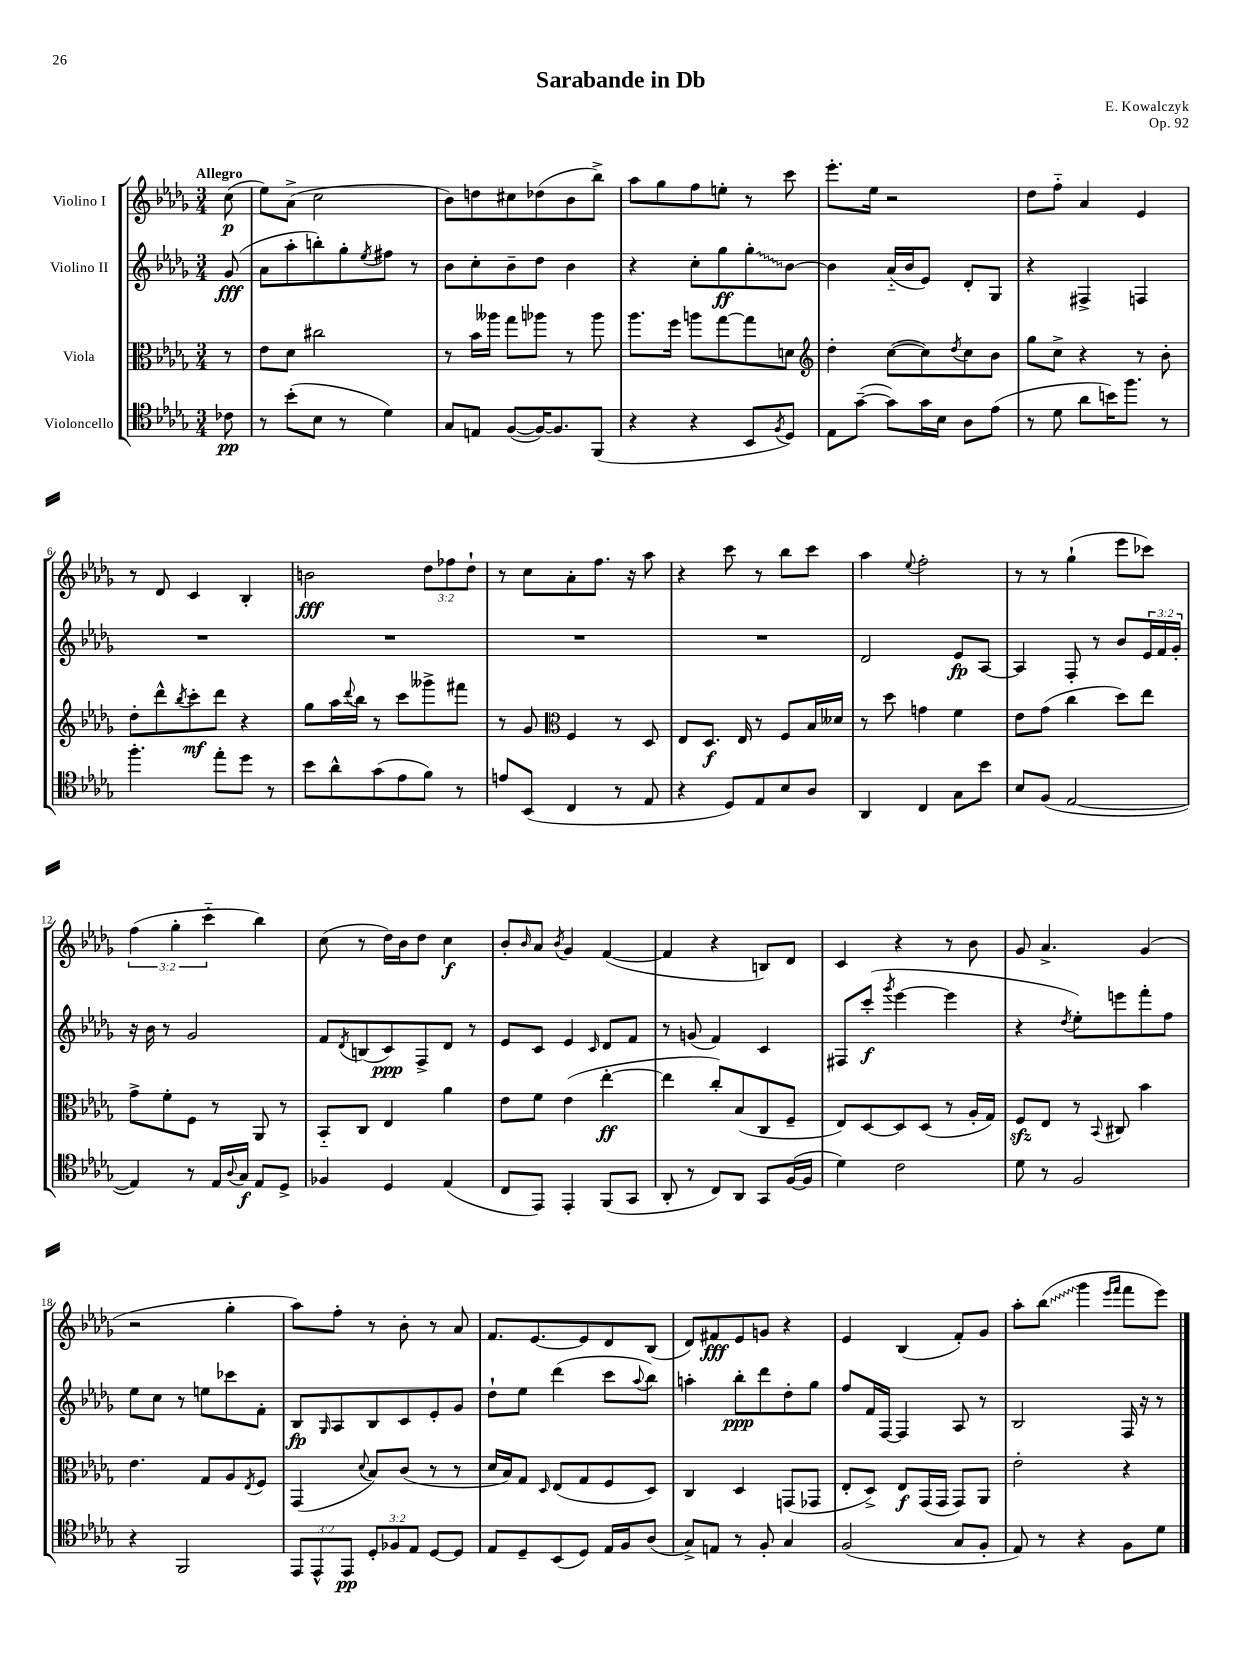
\header { title = "Sarabande in Db" composer = "E. Kowalczyk" opus = "Op. 92" }
<<
\new StaffGroup <<
\new Staff = "s0" \with { instrumentName = "Violino I" } {
    \clef treble \key des \major \numericTimeSignature \time 3/4 \override Staff.TupletNumber.text = #tuplet-number::calc-fraction-text \partial 8 \tempo "Allegro"
    c''8\p( |
    ees''8) aes'8->( c''2 |
    bes'8) d''8 cis''8 des''8( bes'8 bes''8->) |
    aes''8 ges''8 f''8 e''8-. r8 c'''8 |
    ees'''8.-. ees''16 r2 |
    des''8 f''8-_ aes'4 ees'4 |
    r8 des'8 c'4 bes4-. |
    b'2\fff \tuplet 3/2 { des''8 fes''8 des''8-! } |
    r8 c''8 aes'8-. f''8. r16 aes''8 |
    r4 c'''8 r8 bes''8 c'''8 |
    aes''4 \appoggiatura { ees''8 } f''2-. |
    r8 r8 ges''4-!( ees'''8 ces'''8) |
    \tuplet 3/2 { f''4( ges''4-. c'''4-_ } bes''4) |
    c''8( r8 des''16) bes'16 des''8 c''4\f |
    bes'8-. \grace { bes'16 } aes'8 \acciaccatura { bes'8 } ges'4 f'4~( |
    f'4 r4 b8) des'8 |
    c'4 r4 r8 bes'8 |
    ges'8 aes'4.-> ges'4( |
    r2 ges''4-. |
    aes''8) f''8-. r8 bes'8-. r8 aes'8 |
    f'8. ees'8.~ ees'8 des'8 bes8( |
    des'8) fis'8\fff ees'8 g'8 r4 |
    ees'4 bes4( f'8-.) ges'8 |
    aes''8-. \once \override Glissando.style = #'zigzag bes''8\glissando( ges'''4 \grace { ees'''16 f'''16 } f'''8 ees'''8) \bar "|." |
}
\new Staff = "s1" \with { instrumentName = "Violino II" } {
    \clef treble \key des \major \numericTimeSignature \time 3/4 \override Staff.TupletNumber.text = #tuplet-number::calc-fraction-text \partial 8
    ges'8\fff( |
    aes'8 aes''8-. b''8-.) ges''8-. \acciaccatura { ees''8 } fis''8 r8 |
    bes'8 c''8-. bes'8-- des''8 bes'4 |
    r4 c''8-. ges''8\ff \once \override Glissando.style = #'zigzag ges''8-.\glissando bes'8~ |
    bes'4 aes'16-_( bes'16 ees'8) des'8-. ges8 |
    r4 fis4-> f4 |
    R2. |
    R2. |
    R2. |
    R2. |
    des'2 ees'8\fp aes8~ |
    aes4 f8-. r8 bes'8 \tuplet 3/2 { ees'16 f'16 ges'16-. } |
    r16 bes'16 r8 ges'2 |
    f'8 \acciaccatura { des'8 } b8( c'8\ppp) f8-> des'8 r8 |
    ees'8 c'8 ees'4 \grace { c'16 } des'8 f'8 |
    r8 g'8( f'4) c'4 |
    fis8 c'''8-.\f( \acciaccatura { ges'''8 } ees'''4~ ees'''4 |
    r4 \acciaccatura { des''8 } ees''8-.) e'''8 f'''8-. f''8 |
    ees''8 c''8 r8 e''8 ces'''8 f'8-. |
    bes8\fp \grace { ges16 } aes8 bes8 c'8 ees'8-. ges'8 |
    des''8-! ees''8 des'''4( c'''8 \appoggiatura { aes''8 } bes''8) |
    a''4-. bes''8-.\ppp des'''8 des''8-. ges''8 |
    f''8 f'16 f16~ f4 aes8 r8 |
    bes2 f16 r16 r8 \bar "|." |
}
\new Staff = "s2" \with { instrumentName = "Viola" } {
    \clef alto \key des \major \numericTimeSignature \time 3/4 \partial 8
    r8 |
    ees'8 des'8 cis''2 |
    r8 bes'16 aeses''16 ges''8 aes''8 r8 aes''8 |
    aes''8. f''16 a''8 ges''8~ ges''8 d'8 |
    \clef treble des''4-. c''8~( c''8) \acciaccatura { des''8 } c''8 bes'8 |
    ges''8 c''8-> r4 r8 bes'8-. |
    des''8-. des'''8-^ \acciaccatura { bes''8 } c'''8-.\mf des'''8 r4 |
    ges''8 aes''16 \appoggiatura { des'''8 } bes''16 r8 c'''8 geses'''8-> fis'''8 |
    r8 ges'8 \clef alto f4 r8 des8 |
    ees8 des8.\f ees16 r8 f8 bes16 deses'16 |
    r8 des''8 g'4 f'4 |
    ees'8 ges'8( c''4 des''8) ees''8 |
    ges'8-> f'8-. f8 r8 aes,8 r8 |
    bes,8-_ c8 ees4 aes'4 |
    ees'8 f'8 ees'4( ees''4~-.\ff |
    ees''4 c''8-.) bes8( c8 f8-- |
    ees8) des8~ des8 des8( r8 aes16-. ges16) |
    f8\sfz ees8 r8 \appoggiatura { bes,8 } cis8 bes'4 |
    ees'4. ges8 aes8 \acciaccatura { ees8 } f8 |
    ges,4( \appoggiatura { des'8 } bes8) c'8( r8 r8 |
    des'16 bes16) ges8 \grace { des16 } ees8( ges8 f8 des8) |
    c4 des4 g,8( ges,8 |
    ees8-. des8->) ees8\f ges,16( ges,16 ges,8) aes,8 |
    ees'2-. r4 \bar "|." |
}
\new Staff = "s3" \with { instrumentName = "Violoncello" } {
    \clef tenor \key des \major \numericTimeSignature \time 3/4 \override Staff.TupletNumber.text = #tuplet-number::calc-fraction-text \partial 8
    ces'8\pp |
    r8 bes'8-.( bes8 r8 des'4) |
    ges8 e8 f8~( f16~) f8. f,8( |
    r4 r4 bes,8 \acciaccatura { f8 } des8) |
    ees8 ges'8~--( ges'8) ges'16 bes16 aes8 ees'8( |
    r8 des'8 aes'8 b'16) f''8. r8 |
    f''4.-. ees''8-. des''8 r8 |
    bes'8 aes'8-^ ges'8( ees'8 f'8) r8 |
    e'8 bes,8( c4 r8 ees8 |
    r4 des8) ees8 bes8 aes8 |
    aes,4 c4 ges8 bes'8 |
    bes8 f8( ees2~ |
    ees4) r8 ees16 \appoggiatura { aes8 } ges16\f ees8 des8-> |
    fes4 des4 ees4( |
    c8 ees,8) ees,4-. f,8( ges,8 |
    aes,8-. r8 c8) aes,8 ges,8 f16~( f16 |
    des'4) c'2 |
    des'8 r8 f2 |
    r4 f,2 |
    \tuplet 3/2 { ees,8 ees,8-^ ees,8\pp } \tuplet 3/2 { des8-. fes8 ees8 } des8~ des8 |
    ees8 des8-- bes,8( des8) ees16 f16 aes8( |
    ges8->) e8 r8 f8-. ges4 |
    f2( ges8 f8-. |
    ees8) r8 r4 f8 des'8 \bar "|." |
}
>>
>>
